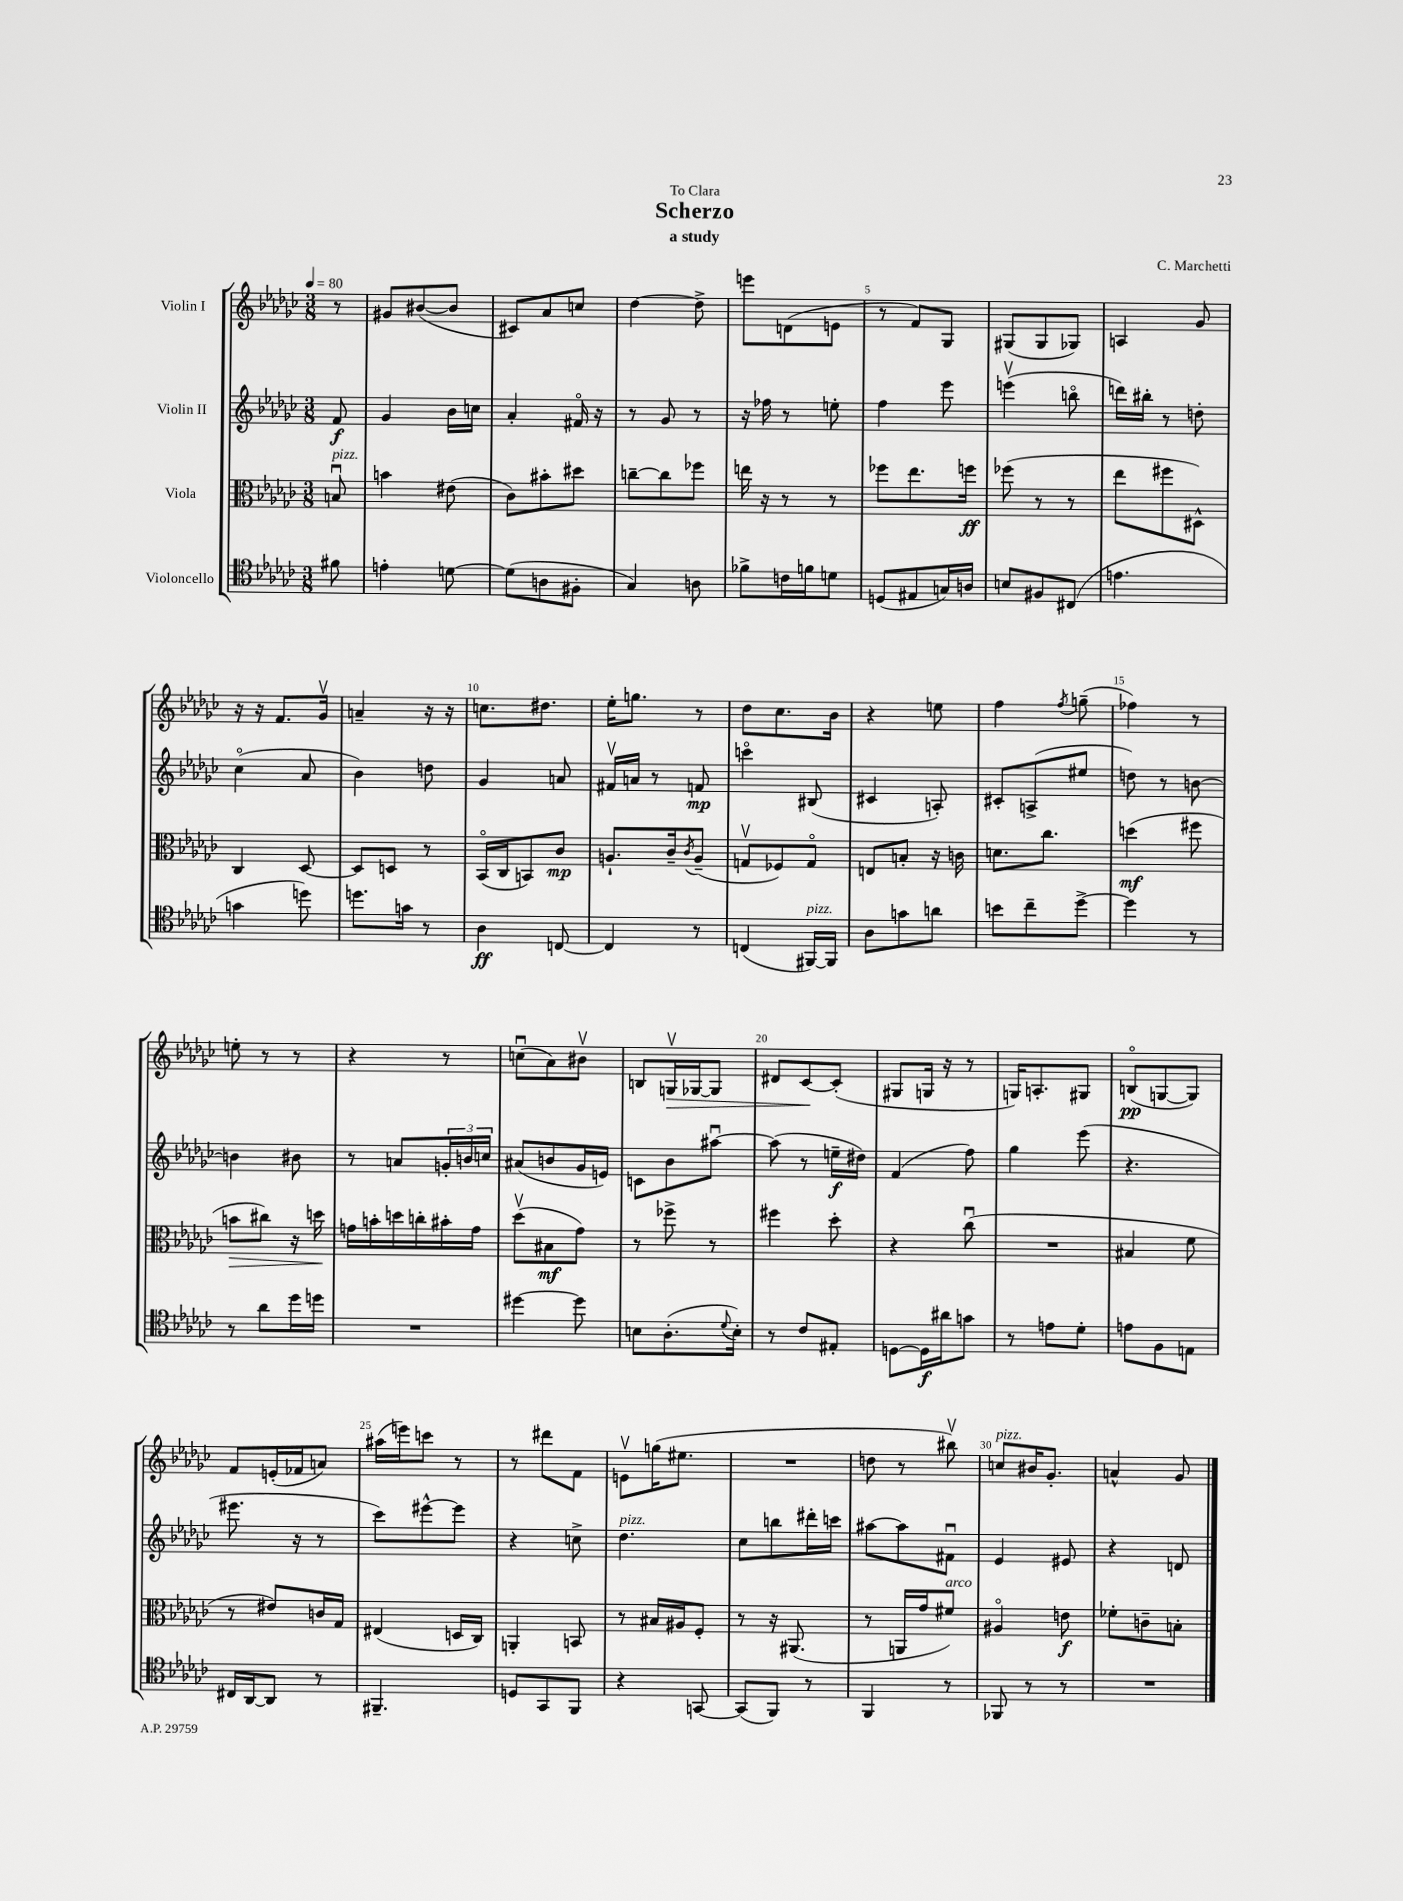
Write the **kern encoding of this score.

**kern	**dynam	**kern	**dynam	**kern	**dynam	**kern	**dynam
*part4	*part4	*part3	*part3	*part2	*part2	*part1	*part1
*staff4	*staff4	*staff3	*staff3	*staff2	*staff2	*staff1	*staff1
*I"Violoncello	*	*I"Viola	*	*I"Violin II	*	*I"Violin I	*
*clefC4	*	*clefC3	*	*clefG2	*	*clefG2	*
*k[b-e-a-d-g-c-]	*	*k[b-e-a-d-g-c-]	*	*k[b-e-a-d-g-c-]	*	*k[b-e-a-d-g-c-]	*
*M3/8	*	*M3/8	*	*M3/8	*	*M3/8	*
*MM80	*	*MM80	*	*MM80	*	*MM80	*
=	=	=	=	=	=	=	=
!	!	!LO:TX:a:i:t=pizz.	!	!	!	!	!
8f#X\	.	8Bnu/	.	8f/	f	8r	.
=1	=1	=1	=1	=1	=1	=1	=1
4en'\	.	4bn\	.	4g-/	.	8g#X/L	.
.	.	.	.	.	.	([8b#X/	.
[8dn\	.	(8e#X\	.	16b-\LL	.	8b#/J]	.
.	.	.	.	16ccn\JJ	.	.	.
=2	=2	=2	=2	=2	=2	=2	=2
(8d\L]	.	8c-\L)	.	4a-'/	.	8c#X/L)	.
8An\	.	8b#X'\	.	.	.	8a-/	.
8F#X'\J	.	8dd#X\J	.	16f#X/	.	8ccn/J	.
.	.	.	.	16r	.	.	.
=3	=3	=3	=3	=3	=3	=3	=3
4G-/)	.	[8ccn~\L	.	8r	.	[4dd-\	.
.	.	8cc\]	.	8g-/	.	.	.
8An\	.	8ff-X\J	.	8r	.	8dd-^\]	.
=4	=4	=4	=4	=4	=4	=4	=4
8f-X^\L	.	16een\	.	16r	.	8eeen\L	.
.	.	16r	.	16ff-X\	.	.	.
16cn\L	.	8r	.	8r	.	(8dn\	.
16fn\J	.	.	.	.	.	.	.
8dn\J	.	8r	.	8een'\	.	8en\J	.
=5	=5	=5	=5	=5	=5	=5	=5
(8Dn/L	.	8ff-X\L	.	4ff\	.	8r	.
8E#X/	.	8.ee-\	.	.	.	8f/L)	.
16Gn/L)	.	.	.	8eee-\	.	8G-/J	.
16An/JJ	.	16ffn\Jk	ff	.	.	.	.
=6	=6	=6	=6	=6	=6	=6	=6
8Bn/L	.	(8ff-X\	.	(4eeenv\	.	(8G#X/L	.
8F#X/	.	8r	.	.	.	8G#/	.
(8C#X/J	.	8r	.	8bbn\	.	8G-X/J)	.
=7	=7	=7	=7	=7	=7	=7	=7
4.en\	.	8ee-\L	.	16dddn\LL)	.	4An/	.
.	.	.	.	16bb#X'\JJ	.	.	.
.	.	8ff#X\	.	8r	.	.	.
.	.	8D#X^^\J)	.	8ddn'\	.	8g-/	.
!!LO:LB:g=z
=8	=8	=8	=8	=8	=8	=8	=8
4gn\	.	4C-/	.	(4cc-\	.	16r	.
.	.	.	.	.	.	16r	.
.	.	.	.	.	.	8.f/L	.
8ddn\)	.	[8D-/	.	8a-/	.	.	.
.	.	.	.	.	.	16g-v/Jk	.
=9	=9	=9	=9	=9	=9	=9	=9
8.ddn\L	.	8D-/L]	.	4b-\)	.	4an~/	.
.	.	8Dn/J	.	.	.	.	.
16gn\Jk	.	.	.	.	.	.	.
8r	.	8r	.	8ddn\	.	16r	.
.	.	.	.	.	.	16r	.
=10	=10	=10	=10	=10	=10	=10	=10
4A-\	ff	(16BB-/LL	.	4g-/	.	8.ccn\L	.
.	.	16C-/J	.	.	.	.	.
.	.	8BBn/)	.	.	.	.	.
.	.	.	.	.	.	8.dd#X\J	.
[8Cn/	.	8c-/J	mp	8an/	.	.	.
=11	=11	=11	=11	=11	=11	=11	=11
4C/]	.	8.An`/L	.	16f#Xv/LL	.	16ee-'\KL	.
.	.	.	.	16an/JJ	.	8.ggn\J	.
.	.	.	.	8r	.	.	.
.	.	16c-~/k	.	.	.	.	.
.	.	8qc-/	.	.	.	.	.
8r	.	(8A~/J	.	8fn/	mp	8r	.
=12	=12	=12	=12	=12	=12	=12	=12
(4Cn/	.	8Gnv/L	.	4cccn\	.	8dd-\L	.
.	.	8F-X/)	.	.	.	8.cc-\	.
!LO:TX:a:i:t=pizz.	!	!	!	!	!	!	!
[16FF#X/LL)	.	8G/J	.	(8B#X/	.	.	.
16FF#/JJ]	.	.	.	.	.	16b-\Jk	.
=13	=13	=13	=13	=13	=13	=13	=13
8A-\L	.	8En/L	.	4c#X/	.	4r	.
8gn\	.	8Bn'/J	.	.	.	.	.
8an\J	.	16r	.	8An'/)	.	8een\	.
.	.	16cn\	.	.	.	.	.
=14	=14	=14	=14	=14	=14	=14	=14
8bn\L	.	8.dn\L	.	8c#X'/L	.	4ff\	.
8cc-~\	.	.	.	(8An^/	.	.	.
.	.	8.cc-\J	.	.	.	.	.
.	.	.	.	.	.	8qff/	.
[8dd-^\J	.	.	.	8ee#X/J	.	(8ggn~\	.
=15	=15	=15	=15	=15	=15	=15	=15
4dd-\]	.	(4ddn\	mf	8ddn\)	.	4ff-X\)	.
.	.	.	.	8r	.	.	.
8r	.	8ff#X\	.	[8bn\	.	8r	.
!!LO:LB:g=z
=16	=16	=16	=16	=16	=16	=16	=16
!	!	!	!LO:HP:b	!	!	!	!
8r	.	8bn\L	>	4bn\]	.	8een'\	.
8a-\L	.	8cc#X\J)	.	.	.	8r	.
16dd-\L	.	16r	.	8b#X\	.	8r	.
16ddn\JJ	.	16ddn\	.	.	.	.	.
.	.	.	]	.	.	.	.
=17	=17	=17	=17	=17	=17	=17	=17
4.r	.	16gn\LL	.	8r	.	4r	.
.	.	16bn'\	.	.	.	.	.
.	.	16ddn\	.	8an/L	.	.	.
.	.	16ccn'\	.	.	.	.	.
.	.	16b#X'\	.	24gn'/L	.	8r	.
.	.	.	.	24bn/	.	.	.
.	.	16g\JJ	.	.	.	.	.
.	.	.	.	24ccn/JJ	.	.	.
=18	=18	=18	=18	=18	=18	=18	=18
[4dd#X\	.	(8dd-v\L	.	(8a#X/L	.	(8ccnu\L	.
.	.	8B#X\	mf	8bn/	.	8a-\)	.
8dd#\]	.	8g-\J)	.	16g-/L	.	8b#Xv\J	.
.	.	.	.	16en/JJ)	.	.	.
=19	=19	=19	=19	=19	=19	=19	=19
8Bn\L	.	8r	.	8cn\L	.	8Bn/L	.
!	!	!	!	!	!	!	!LO:HP:b
(8.A-'\	.	8ff-X^\	.	8b-\	.	16Gnv/L	>
.	.	.	.	.	.	[16G-X/J	.
.	.	8r	.	[8aa#Xu\J	.	8G-/J]	.
8qqd-/	.	.	.	.	.	.	.
16B'\Jk)	.	.	.	.	.	.	.
=20	=20	=20	=20	=20	=20	=20	=20
8r	.	4ff#X\	.	(8aa#\]	.	8d#X/L	.
8c-/L	.	.	.	8r	.	[8c-/	.
8E#X'/J	.	8dd-'\	.	16een~\LL	f	(8c-'/J]	]
.	.	.	.	16dd#X\JJ)	.	.	.
=21	=21	=21	=21	=21	=21	=21	=21
[8Dn\L	.	4r	.	(4f/	.	8G#X/L	.
16D\L]	f	.	.	.	.	16Gn/Jk	.
16a#X\J	.	.	.	.	.	16r	.
8gn\J	.	(8cc-u\	.	8ff\)	.	8r	.
=22	=22	=22	=22	=22	=22	=22	=22
8r	.	4.r	.	4gg-\	.	16Gn/KL)	.
.	.	.	.	.	.	8.An'/	.
8en\L	.	.	.	.	.	.	.
8d-'\J	.	.	.	(8eee-\	.	8G#X/J	.
=23	=23	=23	=23	=23	=23	=23	=23
8en\L	.	4B#X/	.	4.r	.	(8Bn/L	pp
8F\	.	.	.	.	.	[8Gn/	.
8En\J	.	8f\	.	.	.	8G/J])	.
!!LO:LB:g=z
=24	=24	=24	=24	=24	=24	=24	=24
16C#X/LL	.	8r	.	8.eee#X\	.	8f/L	.
[16AA-/J	.	.	.	.	.	.	.
8AA-/J]	.	8e#X/L)	.	.	.	(16en'/L	.
.	.	.	.	16r	.	16f-X/J	.
8r	.	16cn/L	.	8r	.	8an/J)	.
.	.	16G-/JJ	.	.	.	.	.
=25	=25	=25	=25	=25	=25	=25	=25
4.FF#X~/	.	(4E#X/	.	8ccc-\L)	.	(16aa#X\LL	.
.	.	.	.	.	.	16eeen\J)	.
.	.	.	.	[8eee#X^^\	.	8cccn\J	.
.	.	16Dn/LL	.	8eee#\J]	.	8r	.
.	.	16C-/JJ)	.	.	.	.	.
=26	=26	=26	=26	=26	=26	=26	=26
8Dn/L	.	4AAn'/	.	4r	.	8r	.
8GG-/	.	.	.	.	.	8ddd#X\L	.
8FF/J	.	8BBn/	.	8ccn^\	.	8f\J	.
=27	=27	=27	=27	=27	=27	=27	=27
!	!	!	!	!LO:TX:a:i:t=pizz.	!	!	!
4r	.	8r	.	4.dd-\	.	8env\L	.
.	.	16B#X/LL	.	.	.	(16ggn\K	.
.	.	16A#X/J	.	.	.	8.ee#X\J	.
[8GGn/	.	8F'/J	.	.	.	.	.
=28	=28	=28	=28	=28	=28	=28	=28
(8GG/L]	.	8r	.	8cc-\L	.	4.r	.
8FF/J)	.	16r	.	8bbn\	.	.	.
.	.	(8.AA#X/	.	.	.	.	.
8r	.	.	.	16ddd#X'\L	.	.	.
.	.	.	.	16cccn\JJ	.	.	.
=29	=29	=29	=29	=29	=29	=29	=29
4FF/	.	8r	.	[8aa#X\L	.	8ddn\	.
.	.	16AAn/LL	.	8aa#\]	.	8r	.
.	.	16g-/J	.	.	.	.	.
!	!	!LO:TX:a:i:t=arco	!	!	!	!	!
8r	.	8f#X/J)	.	8f#Xu\J	.	8bb#Xv\)	.
=30	=30	=30	=30	=30	=30	=30	=30
!	!	!	!	!	!	!LO:TX:a:i:t=pizz.	!
8FF-X/	.	4A#X/	.	4e-/	.	8ccn/L	.
8r	.	.	.	.	.	16b#X/K	.
.	.	.	.	.	.	8.g-'/J	.
8r	.	8en\	f	8e#X/	.	.	.
=31	=31	=31	=31	=31	=31	=31	=31
4.r	.	8f-X'\L	.	4r	.	4an^^/	.
.	.	8cn~\	.	.	.	.	.
.	.	8Bn'\J	.	8dn/	.	8g-/	.
==	==	==	==	==	==	==	==
*-	*-	*-	*-	*-	*-	*-	*-
